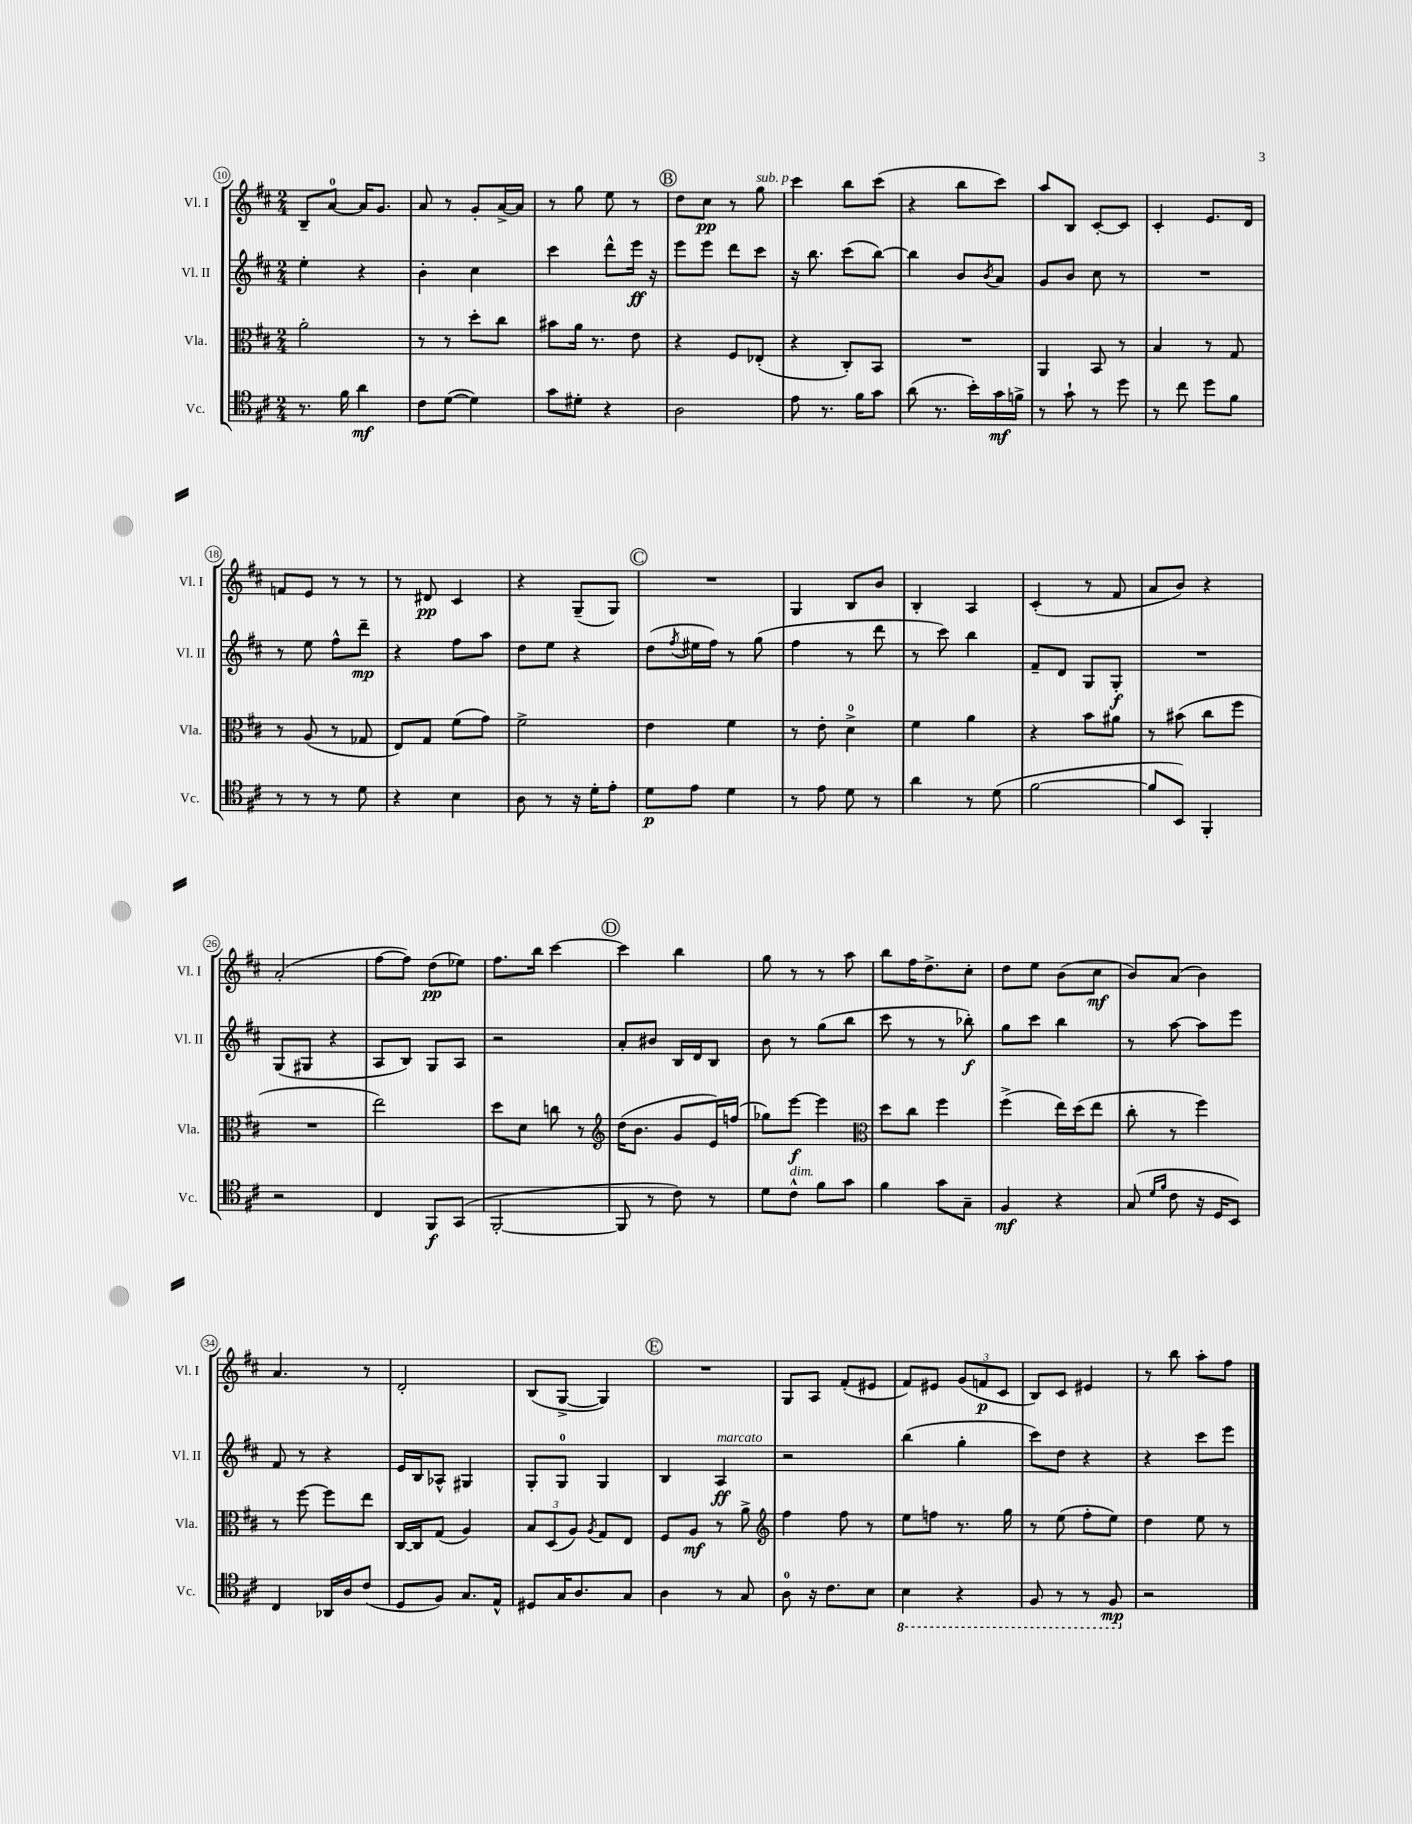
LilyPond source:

<<
\new StaffGroup <<
\new Staff = "s0" \with { instrumentName = "Vl. I" shortInstrumentName = "Vl. I" } {
    \clef treble \key d \major \numericTimeSignature \time 2/4
    b8-- a'8-0~ a'16 g'8. |
    a'8 r8 g'8-. a'16~-> a'16 |
    r8 g''8 e''8 r8 |
    \mark \markup { \circle "B" } d''8 cis''8\pp r8 g''8^\markup { \italic "sub. p" } |
    cis'''4 b''8 cis'''8( |
    r4 b''8 cis'''8) |
    a''8 b8 cis'8~-. cis'8 |
    cis'4-. e'8. d'16 |
    f'8 e'8 r8 r8 |
    r8 dis'8\pp cis'4 |
    r4 g8--( g8) |
    \mark \markup { \circle "C" } R2 |
    g4 b8 b'8 |
    b4-. a4 |
    cis'4-.( r8 fis'8 |
    a'8 b'8) r4 |
    a'2-.( |
    fis''8~ fis''8) d''8\pp( ees''8) |
    fis''8. b''16 cis'''4~ |
    \mark \markup { \circle "D" } cis'''4 b''4 |
    g''8 r8 r8 a''8 |
    b''8 fis''16 d''8.-> cis''8-. |
    d''8 e''8 b'8( cis''8\mf |
    b'8) a'8( b'4) |
    a'4. r8 |
    d'2-. |
    b8( g8~-> g4) |
    \mark \markup { \circle "E" } R2 |
    g8 a8 fis'8-.( eis'8 |
    fis'8) eis'8 \tuplet 3/2 { g'8( f'8\p cis'8 } |
    b8) cis'8 eis'4 |
    r8 b''8 a''8-. fis''8 \bar "|." |
}
\new Staff = "s1" \with { instrumentName = "Vl. II" shortInstrumentName = "Vl. II" } {
    \clef treble \key d \major \numericTimeSignature \time 2/4
    e''4-. r4 |
    b'4-. cis''4 |
    cis'''4 d'''8-^ e'''16\ff r16 |
    \mark \markup { \circle "B" } e'''8 e'''8 d'''8 cis'''8 |
    r16 b''8. cis'''8( b''8~) |
    b''4 b'8 \acciaccatura { b'8 } a'8 |
    g'8 b'8 cis''8 r8 |
    R2 |
    r8 e''8 fis''8-^ d'''8--\mp |
    r4 fis''8 a''8 |
    d''8 e''8 r4 |
    \mark \markup { \circle "C" } d''8( \acciaccatura { fis''8 } eis''16 fis''16) r8 g''8( |
    fis''4 r8 d'''8 |
    r8 cis'''8) b''4 |
    fis'8-- d'8 g8 g8-.\f |
    R2 |
    g8( gis8 r4 |
    a8 b8) g8 a8 |
    r2 |
    \mark \markup { \circle "D" } a'8-. bis'8 b16 d'16 b8 |
    b'8 r8 g''8( b''8 |
    cis'''8 r8 r8 bes''8-.\f) |
    g''8 cis'''8 b''4 |
    r8 a''8~ a''8 e'''8 |
    fis'8 r8 r4 |
    e'16 b16 aes8-^ gis4 |
    g8-. g8-0 g4 |
    \mark \markup { \circle "E" } b4 a4\ff^\markup { \italic "marcato" } |
    r2 |
    b''4( g''4-. |
    cis'''8) d''8 r4 |
    r4 cis'''8 e'''8 \bar "|." |
}
\new Staff = "s2" \with { instrumentName = "Vla." shortInstrumentName = "Vla." } {
    \clef alto \key d \major \numericTimeSignature \time 2/4
    a'2-. |
    r8 r8 d''8-. cis''8 |
    bis'8 a'16 r8. e'8 |
    \mark \markup { \circle "B" } r4 fis8 ees8-.( |
    r4 cis8-.) b,8 |
    R2 |
    a,4 b,8 r8 |
    b4 r8 g8 |
    r8 a8( r8 ges8 |
    e8) g8 fis'8( g'8) |
    fis'2-> |
    \mark \markup { \circle "C" } e'4 fis'4 |
    r8 e'8-. d'4-0-> |
    fis'4 a'4 |
    r4 b'8 ais'8 |
    r8 bis'8( cis''8 fis''8 |
    R2 |
    e''2) |
    d''8 d'8 c''8 r8 |
    \mark \markup { \circle "D" } \clef treble d''16( b'8. g'8 e'16) f''16( |
    ges''8) e'''8~\f e'''4 |
    \clef alto d''8 cis''8 fis''4 |
    fis''4->( e''16) d''16( e''8 |
    cis''8-. r8 fis''4) |
    r8 fis''8~ fis''8 e''8 |
    cis16~ cis16 g8( a4) |
    \tuplet 3/2 { b8 d8( a8) } \acciaccatura { a8 } g8 e8 |
    \mark \markup { \circle "E" } fis8 a8\mf r8 a'8-> |
    \clef treble fis''4 fis''8 r8 |
    e''8 f''8 r8. g''16 |
    r8 e''8( fis''8-. e''8) |
    d''4 e''8 r8 \bar "|." |
}
\new Staff = "s3" \with { instrumentName = "Vc." shortInstrumentName = "Vc." } {
    \clef tenor \key d \major \numericTimeSignature \time 2/4
    r8. fis'16 a'4\mf |
    cis'8 d'8~( d'4) |
    g'8 dis'8-. r4 |
    \mark \markup { \circle "B" } a2 |
    e'8 r8. fis'16 g'8 |
    a'8( r8. b'16-.) g'16\mf f'16-> |
    r8 g'8-! r8 d''8 |
    r8 cis''8 d''8 fis'8 |
    r8 r8 r8 d'8 |
    r4 b4 |
    a8 r8 r16 d'16-. e'8-. |
    \mark \markup { \circle "C" } d'8\p e'8 d'4 |
    r8 e'8 d'8 r8 |
    a'4 r8 d'8( |
    fis'2~ |
    fis'8 b,8) fis,4-. |
    r2 |
    cis4 fis,8\f g,8( |
    fis,2~-. |
    \mark \markup { \circle "D" } fis,8 r8 cis'8) r8 |
    d'8 cis'8-^^\markup { \italic "dim." } fis'8 g'8 |
    fis'4 g'8 g8-- |
    fis4\mf r4 |
    g8( \grace { d'16 fis'16 } cis'8 r16 d16 b,8) |
    cis4 aes,16 a16 cis'8( |
    d8 fis8) g8. e16-^ |
    dis8 g16 a8. g8 |
    \mark \markup { \circle "E" } a4 r8 g8 |
    a8-0 r16 cis'8. b8 |
    \ottava #-1 b,4 r4 |
    fis,8 r8 r8 fis,8\mp \ottava #0 |
    r2 \bar "|." |
}
>>
>>
\layout { \context { \Score currentBarNumber = #10 \override BarNumber.stencil = #(make-stencil-circler 0.1 0.3 ly:text-interface::print) } }
